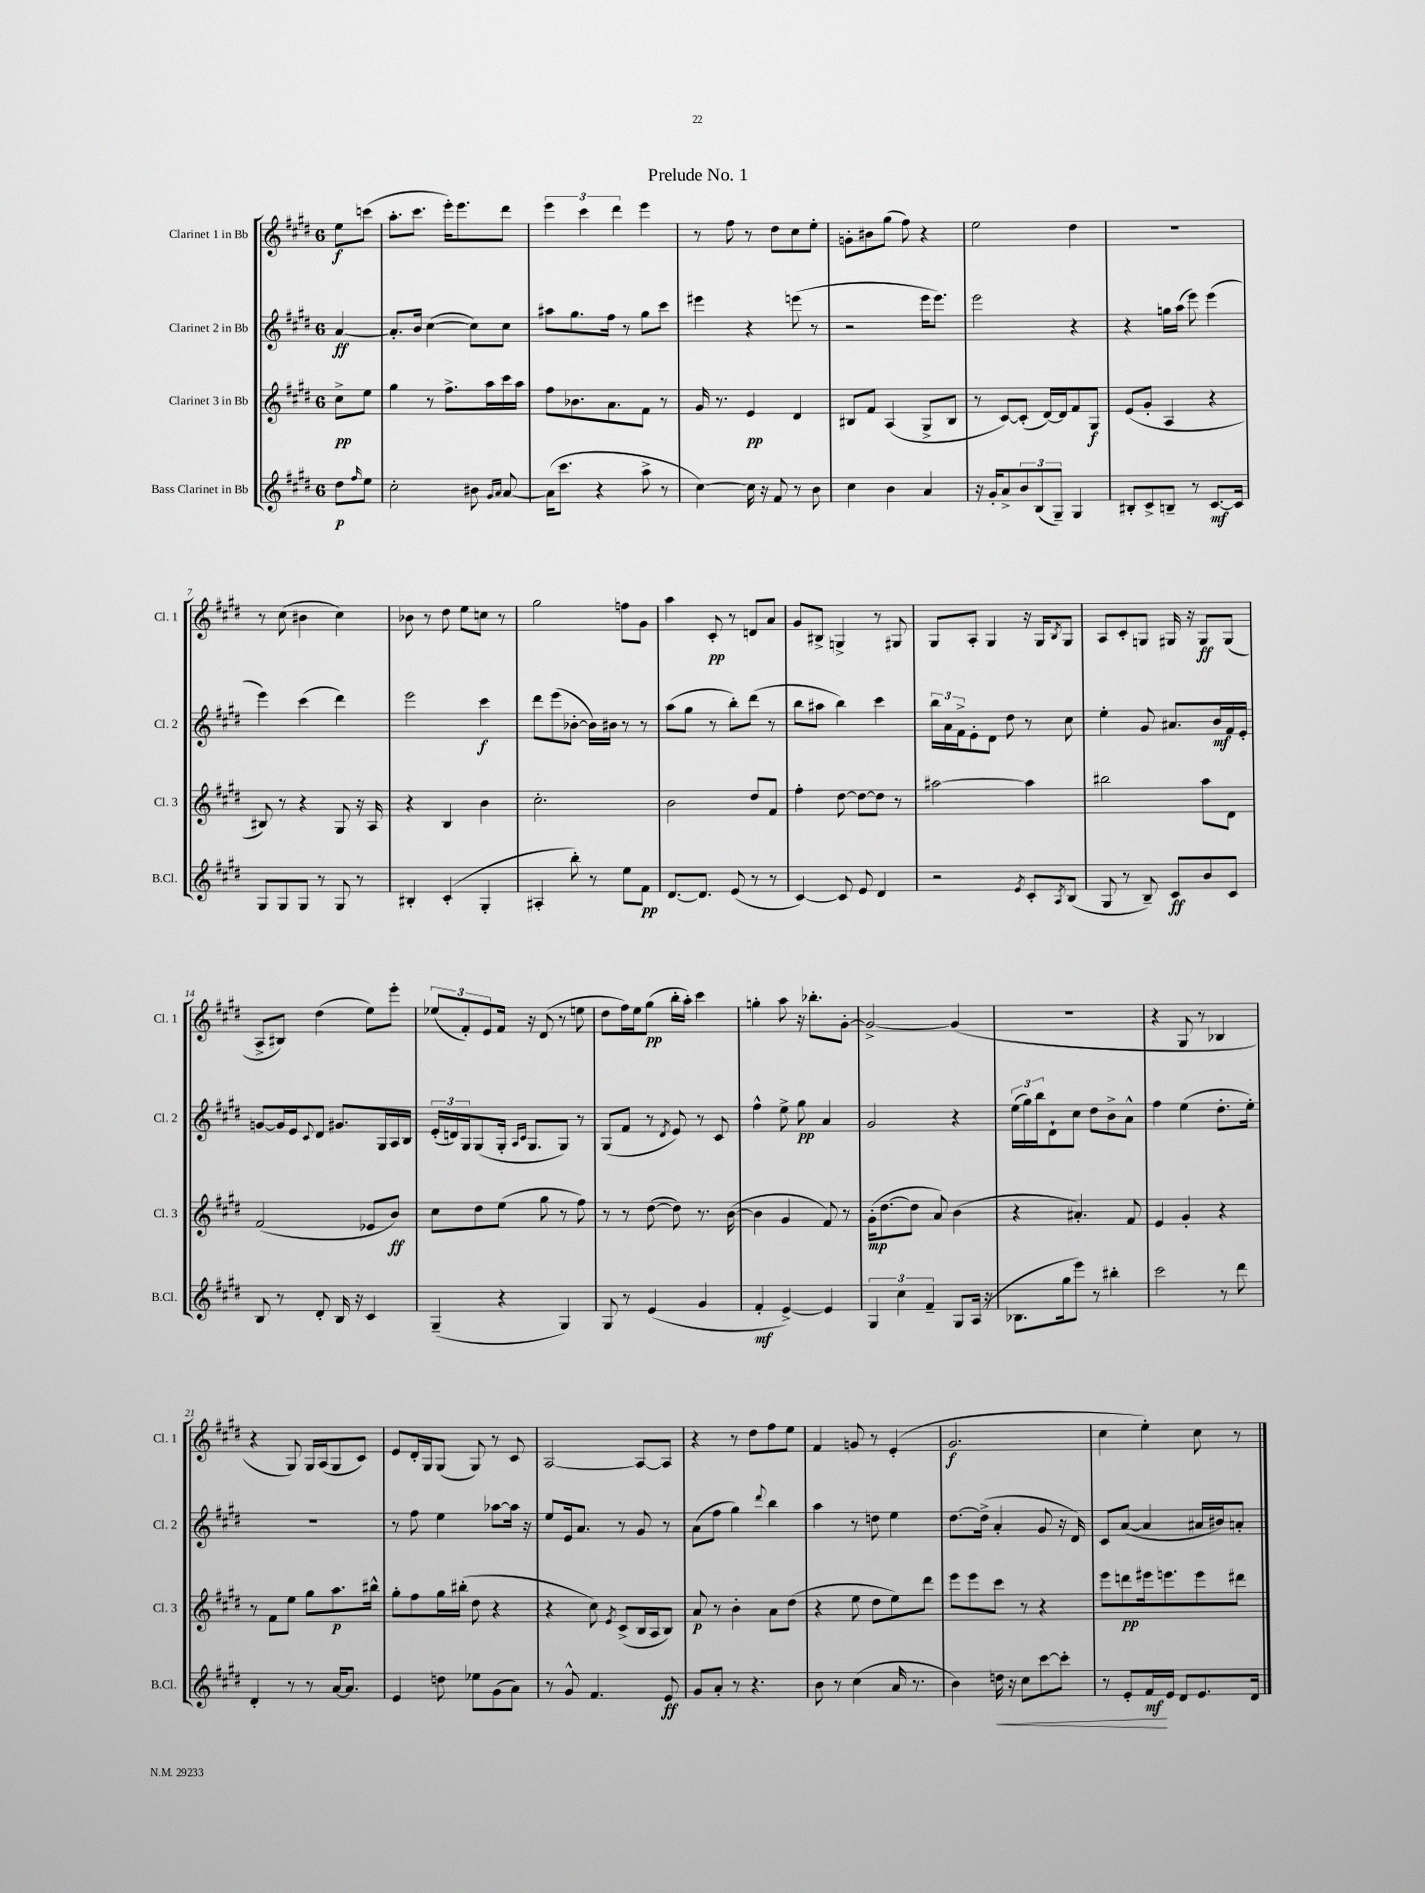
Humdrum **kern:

**kern	**kern	**kern	**kern
*staff4	*staff3	*staff2	*staff1
*clefG2	*clefG2	*clefG2	*clefG2
*k[f#c#g#d#]	*k[f#c#g#d#]	*k[f#c#g#d#]	*k[f#c#g#d#]
*M6/8	*M6/8	*M6/8	*M6/8
8dd#	8cc#^	[4a	8ee
16qqff#	.	.	.
8ee	8ee	.	(8ccc
=	=	=	=
2cc#'	4gg#	8.a']	8.aa'
.	.	16b	8.ccc#
.	8r	([4cc#	.
.	8.ff#^	.	16eee')
.	.	.	8.eee
8b#	.	8cc#])	.
.	16aa	.	.
16qqg#	.	.	.
16qqa	.	.	.
[8a	16ccc#	8cc#	8ddd#
.	16aa	.	.
=	=	=	=
(16a]	8ff#	8aa#	6eee
8.ccc#	.	.	.
.	8.b-	8.gg#	.
.	.	.	6ccc#
4r	.	.	.
.	8.a	16ff#	.
.	.	.	6ddd#
.	.	8r	.
8aa^	8f#	8gg#	4eee
8r	8r	8ccc#	.
=	=	=	=
[4cc#)	16g#	4eee#	8r
.	8.r	.	.
.	.	.	8ff#
16cc#]	4e	4r	8r
16r	.	.	.
8f#	.	.	8dd#
8r	4d#	(8eee	8cc#
8b	.	8r	8ee'
=	=	=	=
4cc#	8B#	2r	8g'
.	8f#	.	8b#
4b	(4A	.	(8gg#
.	.	.	8ff#)
4a	8G#^	16eee	4r
.	.	8.eee)	.
.	8B#	.	.
=	=	=	=
16r	8r	2eee	2ee
16g#'	.	.	.
8a^	[8c#)	.	.
12b	(8c#']	.	.
(12B	.	.	.
.	[16d#)	.	.
12G#~)	.	.	.
.	16d#]	.	.
4G#	8f#	4r	4dd#
.	8G#	.	.
=	=	=	=
8B#'	(8e	4r	2.r
8c#^	8g#'	.	.
8B~	4A	16gg	.
.	.	(16aa	.
8r	.	8eee)	.
[8.c#	4r	(4eee	.
16c#]	.	.	.
=	=	=	=
8G#	8B#)	4eee)	8r
8G#	8r	.	(8cc#
8G#	4r	(4ccc#	4b#
8r	.	.	.
8G#	8G#	4ddd#)	4cc#)
8r	16r	.	.
.	16A	.	.
=	=	=	=
4B#'	4r	2eee	8b-
.	.	.	8r
(4c#'	4B	.	8dd#
.	.	.	8ee
4G#'	4b	4ccc#	8cc
.	.	.	8r
=	=	=	=
4A#'	2.cc#'	8ddd#	2gg#
.	.	(8eee	.
8bb')	.	[8b-'	.
8r	.	16b-])	.
.	.	16b#	.
8ee	.	8r	8ff
8f#	.	8r	8g#
=	=	=	=
[8.d#	2b	(8aa	4aa
.	.	8gg#	.
8.d#]	.	.	.
.	.	8r	8c#'
(8e	.	8bb')	8r
8r	8dd#	(8ddd#	8d
8r	8f#	8r	8a
=	=	=	=
[4c#)	4ff#'	8bb	8g#
.	.	8aa#	8B#^
8c#]	[8dd#	4bb)	4G^
8e	8dd#_	.	.
4d#	8dd#]	4ccc#	8r
.	8r	.	8G#
=	=	=	=
2r	[2aa#	24bb	8G#
.	.	24a	.
.	.	24f#^	.
.	.	8e'	8A'
.	.	8d#	4G#
.	.	8dd#	.
8qe	.	.	.
8c#'	4aa#]	8r	16r
.	.	.	16G#
8qA	.	.	8qB
(8B	.	8cc#	8G#
=	=	=	=
8G#	2bb#	4ee'	8A
8r	.	.	8c#'
8B~)	.	8g#	8G
8c#	.	8.a#	16G#
.	.	.	16r
8b	8aa	.	8G#
.	.	16b	.
8c#	8d#	16f#	(8G#
.	.	16e'	.
=	=	=	=
8B	(2f#	[8g	8A^
8r	.	16g]	8B#)
.	.	16e	.
.	.	8qqc#	.
8d#'	.	8d#	(4dd#
16B	.	8.g#	.
16r	.	.	.
4c#	8e-	.	8ee)
.	.	16G#	.
.	8b)	16A	8eee'
.	.	16B	.
=	=	=	=
(4G#~	8cc#	(24e'	(12ee-
.	.	24d)	.
.	.	24G#	12f#')
.	8dd#	(8G#	.
.	.	.	12e
4r	(8ee	16G#'	16f#
.	.	16qqA	.
.	.	16qqc#	.
.	.	8.G#	16r
.	8gg#	.	(8d#
4G#)	8r	8G#)	8r
.	8ff#)	8r	8ee
=	=	=	=
8G#	8r	(8G#	8dd#
8r	8r	8f#	16ff#)
.	.	.	16ee
(4e	([8dd#	8r	(8gg#
.	.	8qd#	.
.	8dd#])	8e)	16bb'
.	.	.	16aa')
4g#	8.r	8r	4ccc#
.	.	8c#	.
.	([16b	.	.
=	=	=	=
4f#'	4b]	4ff#^^	4gg'
[4e^)	4g#	8ee^	8aa
.	.	8gg#	16r
.	.	.	8.bb-'
4e]	8f#)	4a	.
.	8r	.	[8g#'
=	=	=	=
6G#	(16g#'	2g#	2g#^_
.	[8.dd#	.	.
6cc#	.	.	.
.	8dd#]	.	.
6f#~	.	.	.
.	8a)	.	.
8G#	(4b	4r	(4g#]
(16A	.	.	.
16r	.	.	.
=	=	=	=
8.B-	4r	(24ee	2.r
.	.	24gg#)	.
.	.	24bb	.
.	.	8d#`	.
16gg#	.	.	.
8eee)	4.a#')	8cc#	.
8r	.	8dd#	.
4bb#'	.	8b^	.
.	8f#	8a^^	.
=	=	=	=
2ccc#	4e	4ff#	4r
.	4g#'	(4ee	8G#
.	.	.	8r
8r	4r	8.dd#'	4B-
8ddd#	.	.	.
.	.	16ee')	.
=	=	=	=
4d#'	8r	2.r	4r
.	8f#	.	.
8r	8ee	.	8G#)
8r	8gg#	.	16G#
.	.	.	(16A
[16a	8.aa	.	8G#
8.a]	.	.	.
.	.	.	8c#)
.	16bb#^^	.	.
=	=	=	=
4e	8gg#'	8r	8e
.	8ff#	8ff#	16d#'
.	.	.	16G#
8dd	16gg#	4ee	(8G#
.	(16bb#'	.	.
8ee-	8dd#	.	8G#)
(8g#	4r	[8aa-	8r
8a)	.	16aa-]	8c#
.	.	16r	.
=	=	=	=
8r	4r	8ee	[2A
8g#^^	.	16e	.
.	.	8.a	.
4.f#	8cc#)	.	.
.	8qe	.	.
.	(8c#^	8r	.
.	16B	8g#	8A_
.	16A	.	.
8e	8B)	8r	8A]
=	=	=	=
8g#	8a	(8a	4r
8a'	8r	8ff#	.
8r	4b'	4gg#)	8r
4.r	.	.	8dd#
.	.	8qqddd#	.
.	8a	4bb	8ff#
.	(8dd#	.	8ee
=	=	=	=
8b	4r	4aa	4f#
8r	.	.	.
(4cc#	8ee	8r	8g
.	8dd#	8dd	8r
16a	8ee)	4ee	(4e'
8.r	.	.	.
.	8ddd#	.	.
=	=	=	=
4b)	8eee	[8.dd#	2.g#
.	8eee	.	.
.	.	(16dd#^]	.
16dd	8ccc#	4a'	.
16r	.	.	.
8cc#	8r	.	.
[8ccc#	4r	8g#	.
8ccc#']	.	16r	.
.	.	16d#)	.
=	=	=	=
8r	8eee	8c#	4cc#
8e'	8ddd	([8a	.
16f#	16eee#	4a]	4ee')
16e	8.eee	.	.
8d#	.	.	.
8.e	8eee	16a#	8cc#
.	.	16b#)	.
.	8ddd#	8a'	8r
16d#	.	.	.
==	==	==	==
*-	*-	*-	*-
